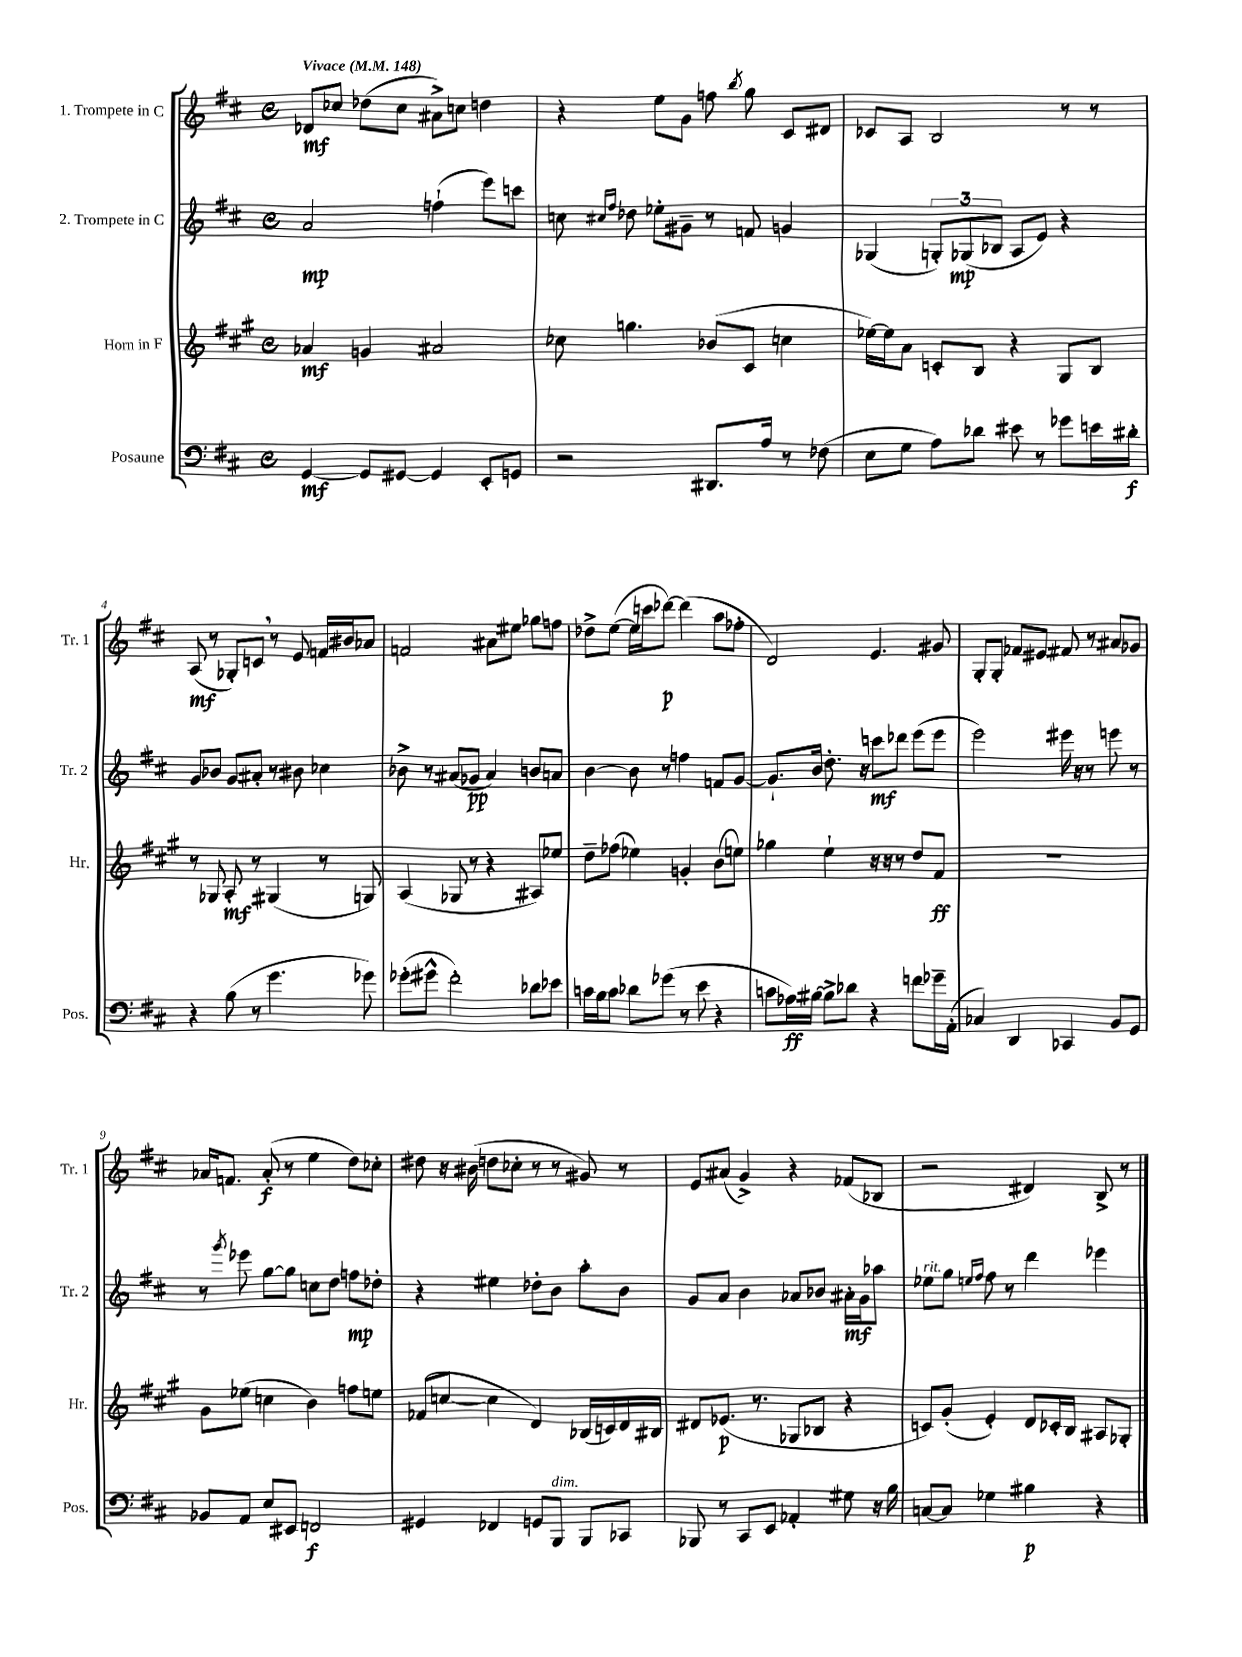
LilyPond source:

<<
\new StaffGroup <<
\new Staff = "s0" \with { instrumentName = "1. Trompete in C" shortInstrumentName = "Tr. 1" } {
    \clef treble \key d \major \defaultTimeSignature \time 4/4 \tempo "Vivace" 4 = 148
    \autoBeamOff des'8[\mf ces''8] des''8[( ces''8] ais'8[->) c''8] d''4 |
    r4 e''8[ g'8] f''8 \acciaccatura { b''8 } g''8 cis'8[ dis'8] |
    ces'8[ a8] b2 r8 r8 |
    a8\mf( r8 ges8[-.) c'8] \breathe r8 e'8 f'16[ bis'16 aes'8] |
    f'2 ais'8[ eis''8] ges''8[ f''8] |
    des''8[-> e''8]~( e''16[ c'''16 des'''8]~\p) des'''4( a''8[ fes''8]-. |
    d'2) e'4. gis'8 |
    g8[-. g8]-. fes'8[ eis'8] fis'8 r8 ais'8[ ges'8] |
    aes'16[ f'8.] aes'8-.\f( r8 e''4 d''8[) ces''8]-. |
    dis''8 r16 bis'16( d''8[ ces''8]-. r8 r8 gis'8) r8 |
    e'8[ ais'8]( g'4->) r4 fes'8[( bes8] |
    r2 dis'4) b8-> r8 \bar "|." |
}
\new Staff = "s1" \with { instrumentName = "2. Trompete in C" shortInstrumentName = "Tr. 2" } {
    \clef treble \key d \major \defaultTimeSignature \time 4/4
    \autoBeamOff a'2\mp f''4-!( e'''8[) c'''8] |
    c''8 \grace { cis''16[ fis''16] } des''8 ees''8[-. gis'8]-- r8 f'8 g'4 |
    ges4( \tuplet 3/2 { g8[-.) ges8\mp( bes8] } a8[ e'8]) r4 |
    g'8[ bes'8] g'8[ ais'8]-. r8 bis'8 ces''4 |
    bes'8-> r8 ais'8[( ges'8]\pp ais'4) b'8[ a'8] |
    b'4~ b'8 r8 f''4 f'8[ g'8]~ |
    g'8.[-! b'16] d''8.-. r16 c'''8[\mf des'''8] e'''8[( e'''8] |
    e'''2) eis'''16 r16 r8 e'''8 r8 |
    r8 \acciaccatura { g'''8 } ees'''8 g''8[~ g''8] c''8[ d''8] f''8[\mp des''8]-. |
    r4 eis''4 des''8[-. b'8] a''8[-. b'8] |
    g'8[ a'8] b'4 aes'8[ bes'8] ais'16[-.\mf g'16 aes''8] |
    ees''8[^\markup { \italic "rit." } g''8] \grace { e''16[ fis''16] } fis''8 r8 d'''4 ees'''4 \bar "|." |
}
\new Staff = "s2" \with { instrumentName = "Horn in F" shortInstrumentName = "Hr." } {
    \clef treble \key a \major \defaultTimeSignature \time 4/4
    \autoBeamOff aes'4\mf g'4 ais'2 |
    ces''8 g''4. bes'8[( cis'8] c''4 |
    ees''16[~) ees''16 a'8] c'8[-. b8] r4 gis8[ b8] |
    r8 ges8 a8-.\mf r8 gis4( r8 g8) |
    a4( ges8 r8 r4 ais8[) ees''8] |
    d''8[-- fes''8]( ees''4) g'4-. b'8[( e''8]) |
    ges''4 e''4-! r16 r16 r8 d''8[ fis'8]\ff |
    r1 |
    gis'8[ ees''8]( c''4 b'4) f''8[ e''8] |
    fes'8[( c''8]~ c''4 d'4) bes16[( c'16) d'16 bis16] |
    dis'8[ ees'8.]\p( r8. ges8[ bes8] r4 |
    c'8[) gis'8]-.( e'4-.) d'8[ ces'16-. b16] ais8[ ges8]-. \bar "|." |
}
\new Staff = "s3" \with { instrumentName = "Posaune" shortInstrumentName = "Pos." } {
    \clef bass \key d \major \defaultTimeSignature \time 4/4
    \autoBeamOff g,4~\mf g,8[ gis,8]~ gis,4 e,8[-. g,8] |
    r2 dis,8.[ a16] r8 fes8( |
    e8[ g8] a8[) des'8] eis'8 r8 ges'8[ e'16 dis'16]-.\f |
    r4 b8( r8 g'4. ges'8) |
    ges'8[-.( gis'8]-^ fis'2-.) des'8[ ees'8] |
    c'16[ b16 c'8] des'8[ ges'8]( r8 e'8 r4 |
    c'8[ aes16\ff) bis16]~ bis8[-> des'8] r4 f'8[ ges'16-- a,16]-.( |
    ces4) d,4 ces,4 b,8[ g,8] |
    bes,8[ a,8] e8[ eis,8] f,2\f |
    gis,4 fes,4 g,8[ b,,8]^\markup { \italic "dim." } b,,8[ ces,8] |
    bes,,8 r8 cis,8[ e,8] aes,4-. gis8 r16 b16 |
    c8[~ c8] ges4 bis4\p r4 \bar "|." |
}
>>
>>
